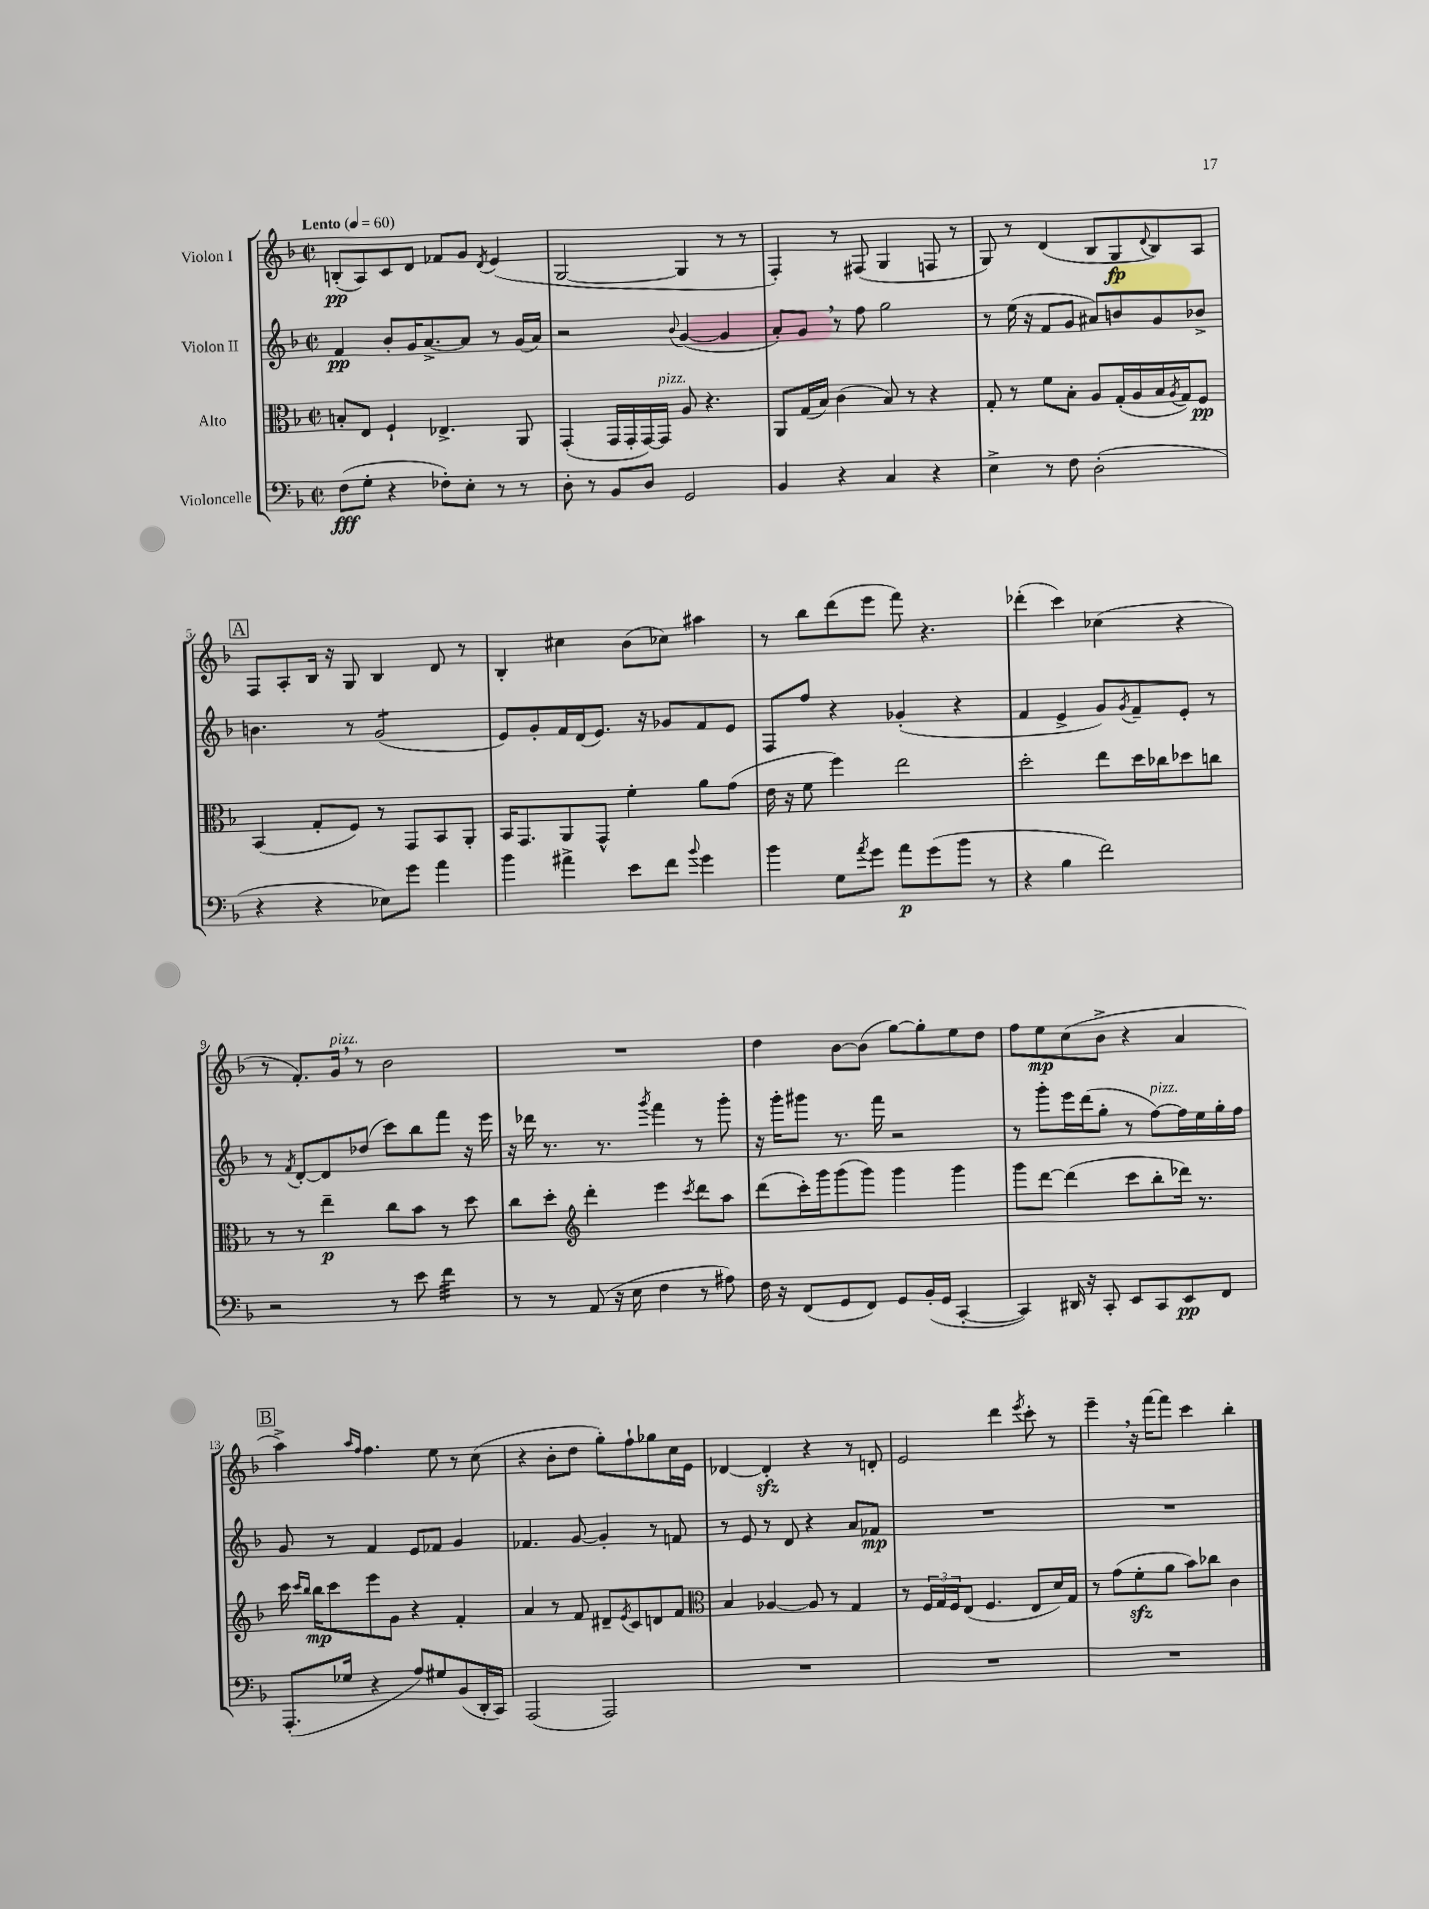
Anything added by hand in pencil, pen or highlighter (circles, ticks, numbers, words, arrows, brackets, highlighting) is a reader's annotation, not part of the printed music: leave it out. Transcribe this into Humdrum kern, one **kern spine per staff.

**kern	**kern	**kern	**kern
*staff4	*staff3	*staff2	*staff1
*clefF4	*clefC3	*clefG2	*clefG2
*k[b-]	*k[b-]	*k[b-]	*k[b-]
*M2/2	*M2/2	*M2/2	*M2/2
*met(c|)	*met(c|)	*met(c|)	*met(c|)
*MM60	*MM60	*MM60	*MM60
(8F\L	8B'/L	4f/	(8B'/L
8G'\J	8E/J	.	8A/)
4r	4F`/	8b-'/L	8c/
.	.	16g/K	8d/J
.	.	[8.a^/	.
8F-'\L)	4.E-^/	.	8f-/L
8E'\J	.	8a/]J	8g/J
.	.	.	8qd/
8r	.	8r	(4e/
8r	8AA/	(16g/LL	.
.	.	16a/JJ)	.
=	=	=	=
8D'\	(4GG'/	2r	[2G/
8r	.	.	.
8BB-/L	16GG/LL	.	.
.	16GG'/	.	.
8D/J	[16GG/)	.	.
.	16GG/]JJ	.	.
.	.	8qqb-/	.
2GG/	8A/	([4g/	4G/]
.	4.r	.	.
.	.	4g/]	8r
.	.	.	8r
=	=	=	=
4BB-/	8AA/L	8a'/L)	4F'/)
.	(16G/L	8g/J	.
.	16B-/JJ)	.	.
4r	(4c\	8r	8r
.	.	8ff\	(8F#/
4C/	8B-/)	2gg\	4G/
.	8r	.	.
4r	4r	.	8F/
.	.	.	8r
=	=	=	=
4E^\	8G'/	8r	8G/)
.	8r	(16ee\	8r
.	.	16r	.
8r	8f\L	8f/L	(4d/
8F\	8B-'\J	8g/J	.
(2D'\	8A/L	8a#/L)	8B-/L
.	(16G'/L	8b/	8G/
.	16A/	.	.
.	.	.	8qqd/
.	16B-/	8g/	8B-/)
.	8qA/	.	.
.	16G/J)	.	.
.	8F/J	8b-^/J	8A/J
=	=	=	=
4r	(4BB-/	4.b\	8F/L
.	.	.	8A'/
4r	8G'/L	.	16B-/Jk
.	.	.	16r
.	8F/J)	8r	8G/
8E-\L)	8r	(2g/	4B-/
8g\J	8GG/L	.	.
4a\	8BB-/	.	8d/
.	8AA'/J	.	8r
=	=	=	=
4b-\	16BB-/LK	8e/L)	4B-'/
.	8.GG/	.	.
.	.	8g'/	.
4a#^\	8AA/	16f/L	4cc#\
.	.	(16d/J	.
.	8GG^^/J	8.e/J)	.
8e\L	4f'\	.	(8b-\L
.	.	16r	.
8f\J	.	8g-/L	8cc-\J)
8qqb-/	.	.	.
4g\	8a\L	8f/	4aa#\
.	(8g\J	8e/J	.
=	=	=	=
4b-\	16e\	8F/L	8r
.	16r	.	.
.	8f\	8ff/J	8bb-\L
8G\L	4ff\)	4r	(8ddd\
8qa/	.	.	.
8g\J	.	.	8eee\J
8a\L	2ee\	(4g-'/	8fff\)
(8g\	.	.	4.r
8b-\J	.	4r	.
8r	.	.	.
=	=	=	=
4r	2dd'\	4f/	(4ddd-'\
4B-\	.	4e^/	4ccc\)
2f\)	8ee\L	8g/L)	(4cc-\
.	.	8qg/	.
.	16dd\L	8f~/	.
.	16cc-\J	.	.
.	8dd-\	8e'/J	4r
.	8cc\J	8r	.
=	=	=	=
2r	8r	8r	8r
.	.	8qf/	.
.	8r	[8d'/L	8.f'/L)
.	4ee~\	8d/]	.
.	.	.	16g/Jk
.	.	(8dd-/J	8r
8r	8cc\L	8ccc\L)	2b-\
8e\	8b-\J	8bb-\	.
4f\	8r	8fff\J	.
.	8dd\	16r	.
.	.	16eee\	.
=	=	=	=
8r	8cc\L	16r	1r
.	.	16ddd-\	.
8r	8dd'\J	8.r	.
*	*clefG2	*	*
(8AA/	4ddd'\	.	.
.	.	8.r	.
16r	.	.	.
16E\	.	.	.
.	.	8qggg/	.
4F\	4eee\	4fff\	.
.	8qccc/	.	.
8r	8ddd\L	8r	.
8A#\)	8aa\J	8ggg'\	.
=	=	=	=
16F\	(8ddd\L	16r	4dd\
16r	.	16ggg'\LK	.
(8FF/L	16ccc'\L)	8ggg#\J	.
.	16ggg\J	.	.
8GG/	(8ggg\	8.r	[8b-\L
8FF/J)	8ggg\J)	.	(8b-\]J
.	.	16fff\	.
8GG/L	4ggg\	2r	[8gg\L)
(16BB-'/L	.	.	8gg'\]
16GG/JJ	.	.	.
[4CC'/	4ggg\	.	8ee\
.	.	.	8dd\J
=	=	=	=
4CC/])	8ggg\L	8r	8ff\L
.	[8ddd\J	8ggg'\L	8ee\
16DD#/	(4ddd\]	16eee\L	(8cc\
16r	.	(16ddd\J	.
8CC'/	.	8gg'\J	8b-^\J
8EE/L	8ccc\L	8r	4r
8CC/	8bb-'\	[8ff\L)	.
8EE/	16ddd-\Jk)	16ff\]L	4a/
.	8.r	16ee\	.
8FF/J	.	16gg'\	.
.	.	16ff\JJ	.
=	=	=	=
(8.AAA'/L	16ccc\	8g/	4aa^\)
.	16qqccc/LL	.	.
.	16qqbb-/JJ	.	.
.	16bb-\LK	.	.
.	8ccc\	8r	.
16G-/Jk	.	.	.
.	.	.	16qqaa/LL
.	.	.	16qqff/JJ
4r	8eee\	4f/	4.ff\
.	8g\J	.	.
8A/L)	4r	8e/L	.
8G#/	.	8f-/J	8ee\
(8BB-/	4f'/	4g/	8r
16DD'/L	.	.	(8cc\
16CC/JJ)	.	.	.
=	=	=	=
(2AAA/	4a/	4.f-/	4r
.	8r	.	8b-'\L
.	8f/	[8g/	8dd\J
2AAA/)	8d#~/L	4g'/]	8gg'\L)
.	8qe/	.	.
.	8c/	.	8ff`\
.	8d/	8r	8gg-\
.	8f/J	8f/	16cc\L
.	.	.	16e\JJ
=	=	=	=
*	*clefC3	*	*
1r	4B-/	8r	[4d-/
.	.	8e/	.
.	[4A-/	8r	4d-'/]
.	.	8d/	.
.	8A-/]	4r	4r
.	8r	.	.
.	4G/	8a/L	8r
.	.	8f-/J	8d'/
=	=	=	=
1r	8r	1r	2e/
.	24F/LL	.	.
.	24G/	.	.
.	24F/J	.	.
.	(8E/J	.	.
.	4.F/	.	.
.	.	.	4ddd\
.	.	.	8qeee/
.	8E/L	.	8ccc'\
.	16d/L)	.	8r
.	16G/JJ	.	.
=	=	=	=
1r	8r	1r	4eee~\
.	(8g\L	.	.
.	8f'\	.	16r
.	.	.	[16fff\LK
.	8a\J	.	8fff\]J
.	8b-\L)	.	4ccc\
.	8cc-\J	.	.
.	4c\	.	4bb-'\
==	==	==	==
*-	*-	*-	*-
